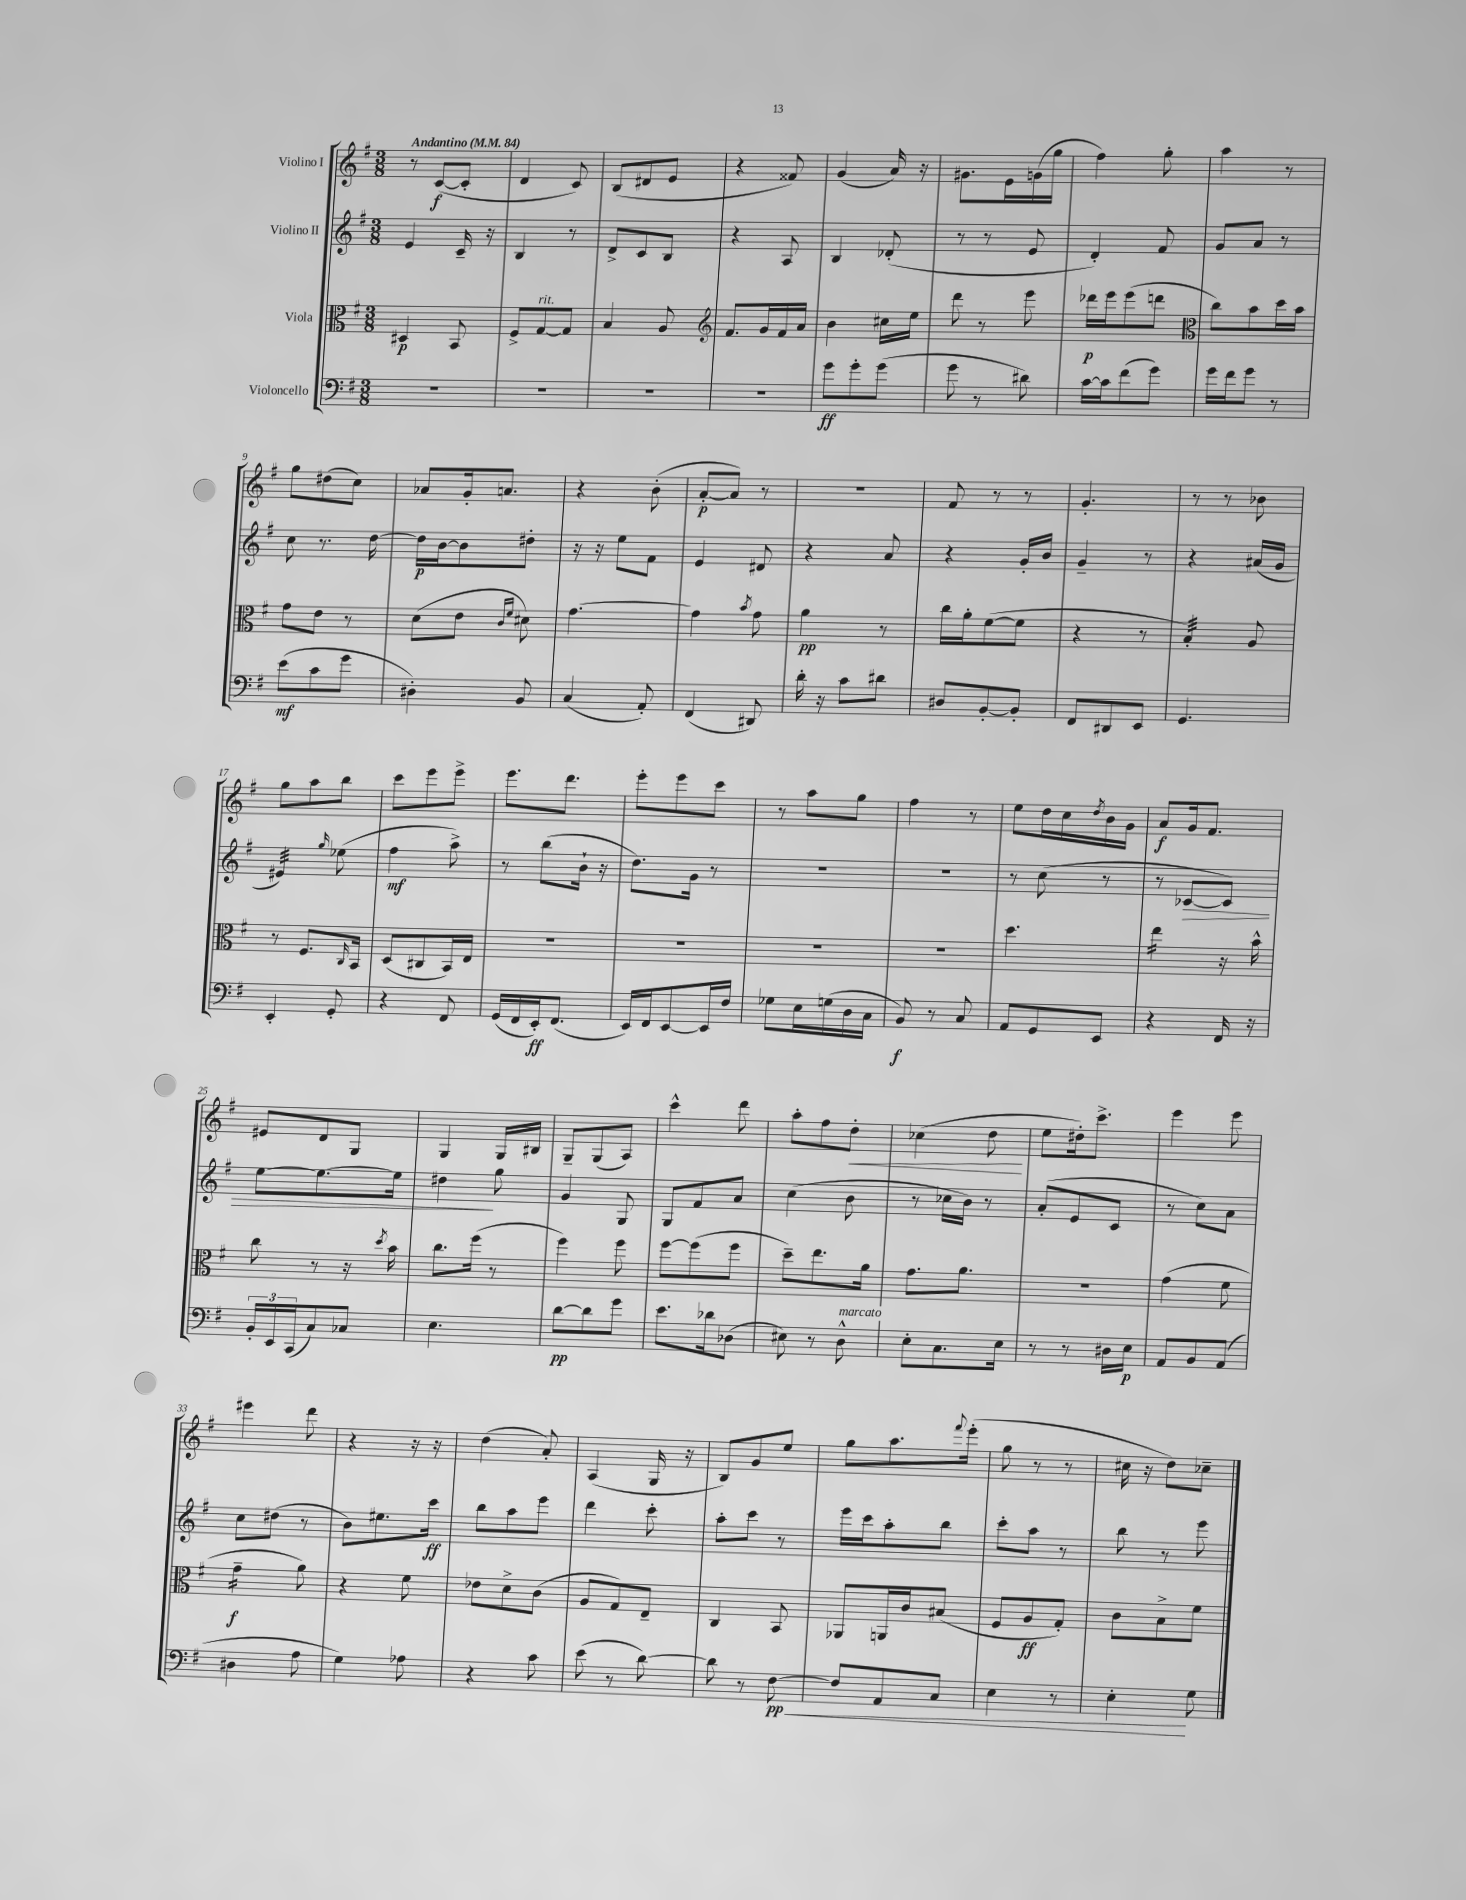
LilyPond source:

<<
\new StaffGroup <<
\new Staff = "s0" \with { instrumentName = "Violino I" } {
    \clef treble \key g \major \numericTimeSignature \time 3/8 \tempo "Andantino" 4 = 84
    r8 c'8~\f( c'8-. |
    d'4 c'8) |
    b8( dis'8 e'8 |
    r4 fisis'8) |
    g'4( a'16) r16 |
    gis'8. e'16 g'16( g''16 |
    fis''4) g''8-. |
    a''4 r8 |
    g''8 dis''8( c''8) |
    aes'8 g'16-. a'8. |
    r4 b'8-.( |
    a'8~-.\p a'8) r8 |
    R4. |
    fis'8 r8 r8 |
    g'4.-. |
    r8 r8 bes'8 |
    g''8 a''8 b''8 |
    c'''8 e'''8 e'''8-> |
    e'''8. d'''8. |
    e'''8-. e'''8 c'''8 |
    r8 a''8 g''8 |
    fis''4 r8 |
    e''8 d''16 c''16 \acciaccatura { d''8 } b'16 g'16 |
    a'8\f g'16 fis'8. |
    eis'8 d'8 g8 |
    g4 g16 bis16 |
    g8-- g8( a8) |
    c'''4-^ d'''8 |
    a''8-. fis''8 d''8-.\< |
    ces''4( d''8\! |
    e''8 dis''16-.) c'''8.-> |
    e'''4 e'''8 |
    eis'''4 d'''8 |
    r4 r16 r16 |
    d''4( a'8-.) |
    a4( g16 r16 |
    b8) g'8 e''8 |
    g''8 a''8. \appoggiatura { fis'''8 } e'''16-.( |
    g''8 r8 r8 |
    cis''16 r16 d''8) ces''8-- \bar "|." |
}
\new Staff = "s1" \with { instrumentName = "Violino II" } {
    \clef treble \key g \major \numericTimeSignature \time 3/8
    e'4 c'16-- r16 |
    b4 r8 |
    d'8-> c'8 b8 |
    r4 a8 |
    b4 des'8-.( |
    r8 r8 e'8 |
    d'4-.) fis'8 |
    g'8 a'8 r8 |
    c''8 r8. d''16~ |
    d''16\p b'16~ b'8 dis''8-. |
    r16 r16 e''8 fis'8 |
    e'4 dis'8 |
    r4 a'8 |
    r4 g'16-. b'16 |
    g'4-- r8 |
    r4 ais'16( g'16 |
    eis'4:32) \grace { g''16 } ees''8( |
    fis''4\mf a''8->) |
    r8 b''8( b'16-! r16 |
    d''8.) g'16 r8 |
    R4. |
    R4. |
    r8 c''8( r8 |
    r8 ces'8~\> ces'8) |
    e''8~ e''8.~ e''16 |
    dis''4\! g''8 |
    g'4 g8 |
    g8 fis'8 a'8 |
    c''4( b'8 |
    r8 ces''16 b'16) r8 |
    a'8-.( e'8 c'8 |
    r8 c''8) a'8 |
    c''8 dis''8( r8 |
    b'8) eis''8. c'''16\ff |
    b''8 a''8 e'''8 |
    d'''4 c'''8-. |
    a''8-. c'''8 r8 |
    e'''16 c'''16 a''8-. b''8 |
    c'''8-. a''8 r8 |
    b''8 r8 e'''8 \bar "|." |
}
\new Staff = "s2" \with { instrumentName = "Viola" } {
    \clef alto \key g \major \numericTimeSignature \time 3/8
    dis4\p b,8 |
    fis8-> g8~^\markup { \italic "rit." } g8 |
    b4 a8 |
    \clef treble fis'8. g'16 fis'16 a'16 |
    b'4 cis''16 e''16 |
    d'''8 r8 e'''8 |
    des'''16\p e'''16 e'''8( d'''8 |
    \clef alto c''8) b'8 d''16 b'16 |
    g'8 e'8 r8 |
    d'8( e'8 \grace { c'16 fis'16 } dis'8) |
    g'4.~ |
    g'4 \acciaccatura { b'8 } g'8 |
    a'4\pp r8 |
    c''16 a'16-. fis'8~( fis'8 |
    r4 r8 |
    b4:32-.) a8 |
    r8 fis8. \grace { c16 } b,16 |
    d8( cis8 b,16) e16 |
    R4. |
    R4. |
    R4. |
    R4. |
    d''4. |
    e''4:16 r16 b'16-^ |
    c''8 r8 r16 \acciaccatura { d''8 } b'16 |
    c''8. fis''16( r8 |
    fis''4) fis''8 |
    fis''8~ fis''8( fis''8 |
    d''8--) e''8. a'16 |
    g'8. a'8. |
    R4. |
    g'4( fis'8 |
    g'4:16--\f a'8) |
    r4 fis'8 |
    ees'8 d'8-> c'8( |
    a8 g8) e8-- |
    c4 b,8 |
    aes,8 a,16 c'16 bis8( |
    fis8 a8\ff g8-.) |
    c'8 b8-> fis'8 \bar "|." |
}
\new Staff = "s3" \with { instrumentName = "Violoncello" } {
    \clef bass \key g \major \numericTimeSignature \time 3/8
    R4. |
    R4. |
    R4. |
    R4. |
    g'8\ff g'8-. g'8( |
    g'8 r8 dis'8) |
    c'16~ c'16 fis'8( g'8) |
    g'16 fis'16 g'8 r8 |
    e'8\mf( c'8 g'8 |
    dis4-.) b,8 |
    c4( a,8-.) |
    fis,4( dis,8) |
    d'16-. r16 c'8 dis'8 |
    dis8 b,8~-. b,8-. |
    fis,8 dis,8 e,8 |
    g,4. |
    e,4-. g,8-. |
    r4 fis,8 |
    g,16( fis,16 e,16-.\ff) fis,8.( |
    e,16) fis,16 e,8~ e,16 fis16 |
    ges8 e16 g16( d16 c16 |
    b,8\f) r8 c8 |
    a,8 g,8 e,8 |
    r4 fis,16 r16 |
    \tuplet 3/2 { b,16-. e,16 c,16( } c8) ces8 |
    e4. |
    d'8~\pp d'8 g'8 |
    e'8. des'16 des8( |
    eis8) r8 d8-^^\markup { \italic "marcato" } |
    e8-. c8. e16 |
    r8 r8 dis16 e16\p |
    a,8 b,8 a,8( |
    dis4 a8 |
    g4) aes8 |
    r4 c'8 |
    e'8( r8 d'8~) |
    d'8 r8 fis8~\pp\< |
    fis8 a,8 c8 |
    e4 r8 |
    e4-.\! g8 \bar "|." |
}
>>
>>
